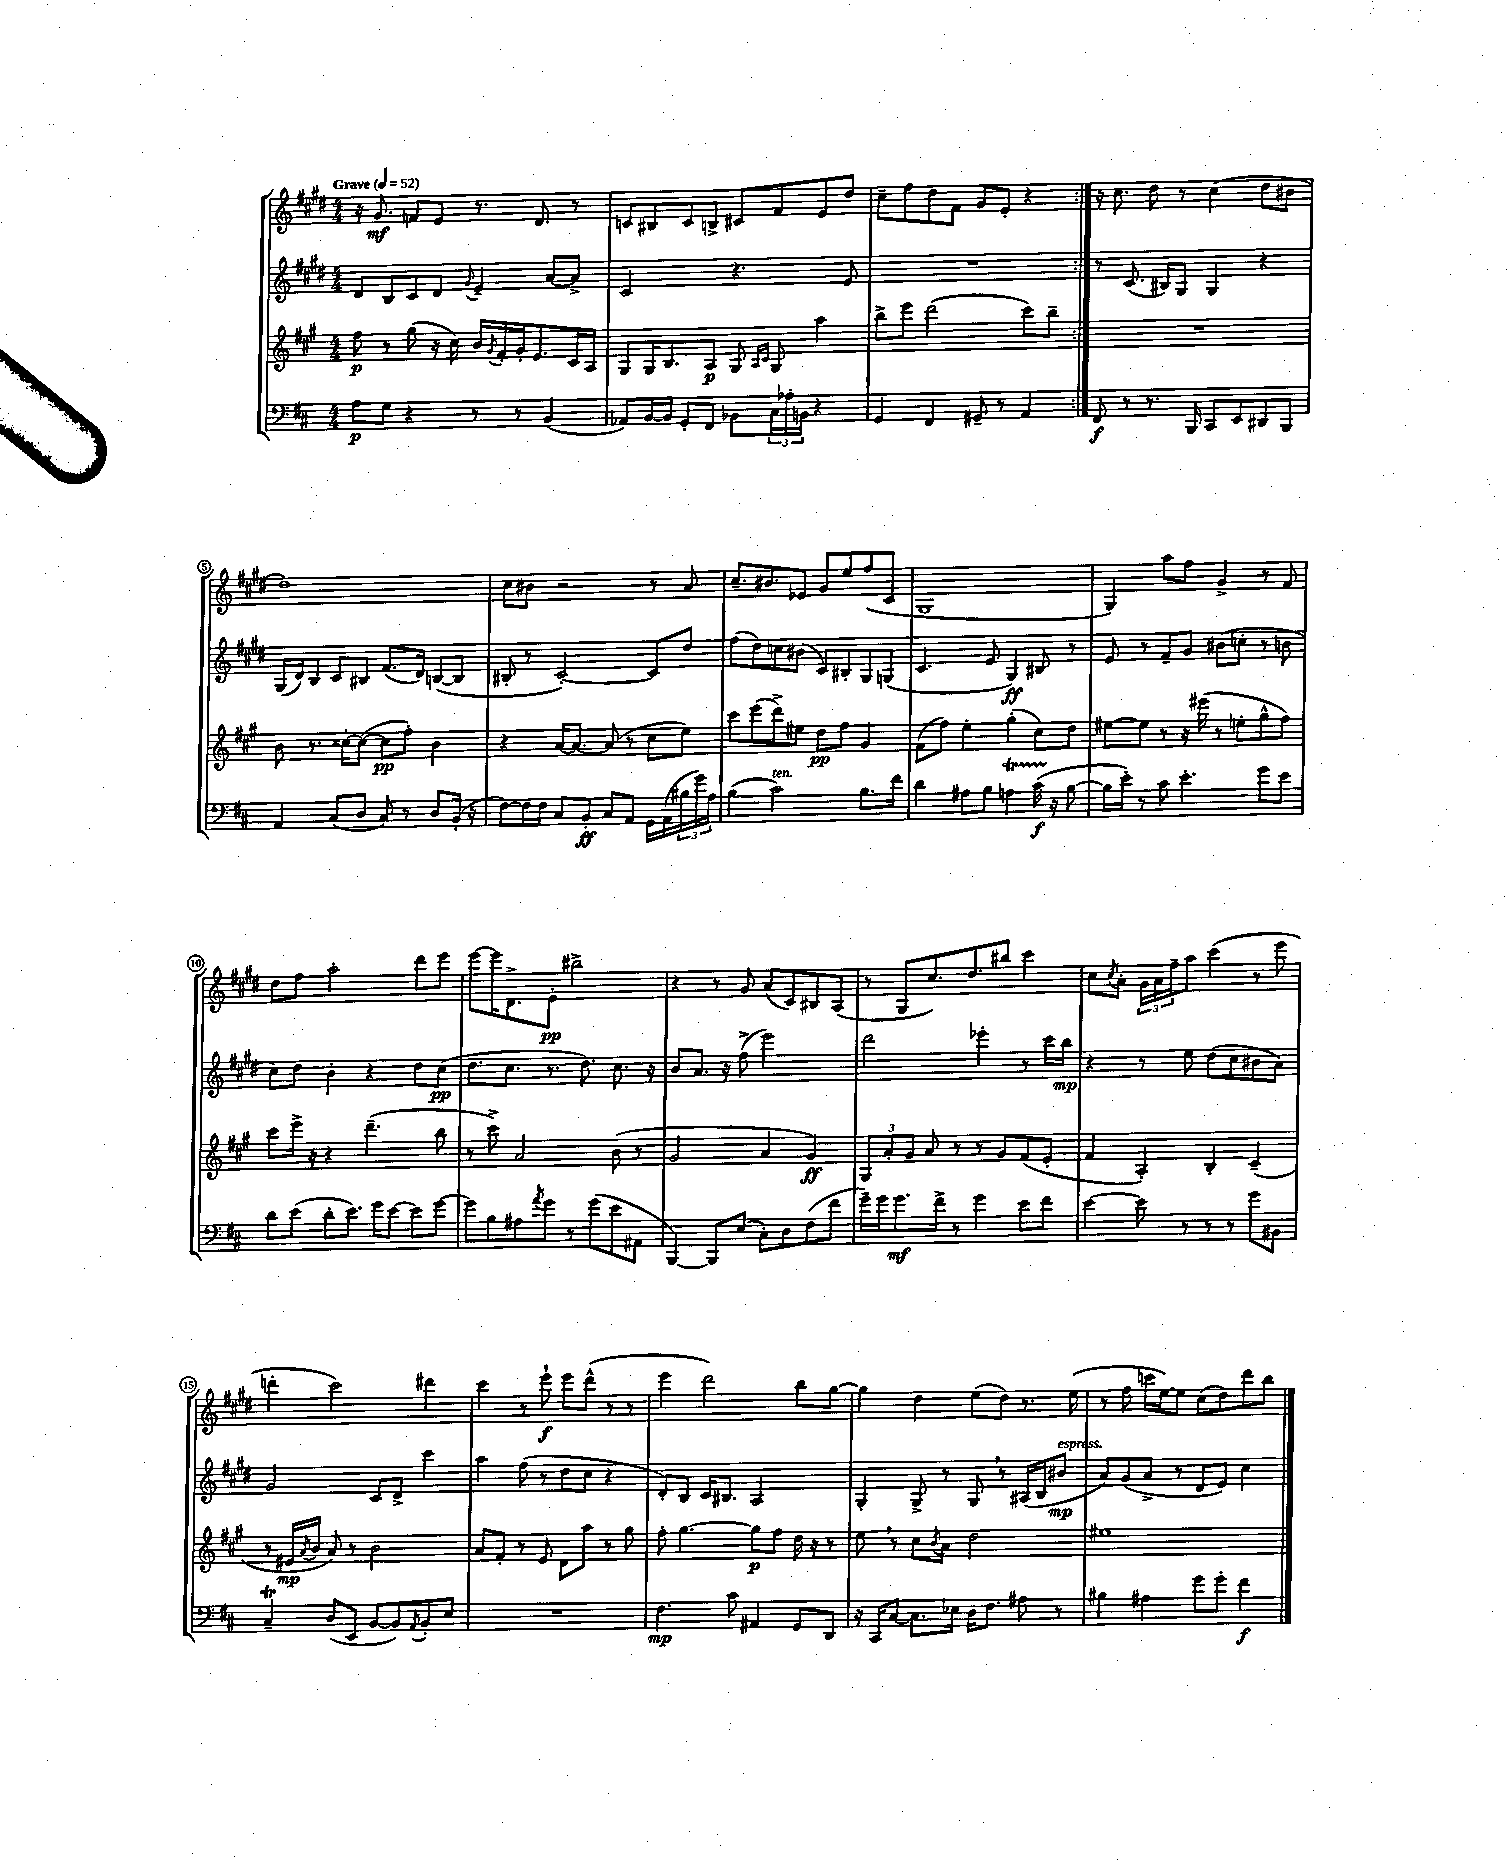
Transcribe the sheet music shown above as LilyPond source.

<<
\new StaffGroup <<
\new Staff = "s0" {
    \clef treble \key e \major \numericTimeSignature \time 4/4 \tempo "Grave" 4 = 52
    \repeat volta 2 { r16 gis'8.\mf f'8 e'8 r8. dis'8. r8 |
    c'8 bis8 c'8 b8-> cis'8 fis'8 e'8 dis''8 |
    cis''8-- fis''8 dis''8 fis'8 gis'8 e'8-. r4 | }
    r16 cis''8. dis''8 r8 cis''4( dis''8 bis'8 |
    dis''1) |
    cis''8 bis'8 r2 r8 a'8 |
    cis''8.-- bis'8. ees'8 gis'8 e''8 fis''8( cis'8 |
    gis1 |
    gis4) a''8 fis''8 gis'4-> r8 fis'8 |
    dis''8 fis''8 a''2-. dis'''8 e'''8 |
    e'''8~ e'''16 dis'8.-> e'8-.\pp bis''2-> |
    r4 r8 gis'8 a'8( cis'8) bis8 a8( |
    r8 gis8 cis''8.) dis''8. bis''8 cis'''4 |
    cis''8 \acciaccatura { cis''8 } a'8-. \tuplet 3/2 { gis'16 a'16 fis''16-- } a''8 cis'''4( r8 e'''8 |
    d'''4-. cis'''2) dis'''4 |
    cis'''4 r8 e'''8-!\f e'''8 dis'''8-^( r8 r8 |
    e'''4 dis'''2) b''8 gis''8~ |
    gis''4 dis''4 e''8( dis''8) r8. e''16( |
    r8 fis''8 c'''16 e''16~) e''8 cis''8( dis''8) dis'''8 b''8 \bar "|." |
}
\new Staff = "s1" {
    \clef treble \key e \major \numericTimeSignature \time 4/4
    \repeat volta 2 { dis'8 b8 cis'8 dis'8 \appoggiatura { gis'8 } e'4-- a'8~ a'8-> |
    cis'2 r4. e'8 |
    R1 | }
    r8 cis'8.( bis16) gis8 gis4 r4 |
    gis16( dis'16) b8 cis'8 bis8 fis'8.( dis'16) b8~( b8 |
    bis8-. r8 cis'2~-.) cis'8 dis''8 |
    fis''8( dis''8) c''8 bis'8( cis'8) bis8-. gis8 g8( |
    cis'4. e'8 gis4\ff) bis8 r8 |
    e'8 r8 fis'8-- gis'8 bis'8( c''8-. r8 b'8 |
    cis''8) dis''8 b'4-. r4 dis''8 cis''8\pp( |
    dis''8. cis''8. r8. dis''8.) cis''8. r16 |
    b'8 a'8. r16 fis''8->( e'''2) |
    dis'''2 ees'''4-. r8 cis'''16 b''16\mp |
    r4 r8 e''8 dis''8( cis''8 bis'8 a'8) |
    gis'2 cis'8 dis'8-> cis'''4 |
    a''4 fis''8( r8 dis''8 cis''8 r4 |
    dis'8-.) b8 cis'16 bis8. a2 |
    gis4-. gis8-> r8 gis8 \breathe r8 ais16( b16 bis'8\mp^\markup { \italic "espress." } |
    a'8) gis'8( a'8-> r8 dis'8 e'8) cis''4 \bar "|." |
}
\new Staff = "s2" {
    \clef treble \key a \major \numericTimeSignature \time 4/4
    \repeat volta 2 { fis''8\p r8 gis''8( r16 cis''16) b'16 \acciaccatura { gis'8 } fis'16-. gis'16-. e'8. cis'16 a16 |
    gis8 gis16 b8. a8\p gis8 \grace { a16 cis'16 } gis8 a''4 |
    b''8-> e'''8 d'''2( cis'''8) b''8-- | }
    R1 |
    b'8 r8. cisis''16~-. cisis''8~( cisis''8\pp fis''8-.) b'4 |
    r4 a'16~ a'8.~ a'8( r8 cis''8 e''8) |
    cis'''8 e'''8( d'''8->) eis''8 d''8\pp fis''8 gis'4 |
    fis'8( fis''8) e''4-. gis''4-.( cis''8) d''8 |
    eis''8~ eis''8 r8 r16 eis'''16( r8 e''8-. gis''8-^ fis''8) |
    cis'''8 e'''16-> r16 r4 d'''4.--( b''8 |
    r8 cis'''8->) a'2 b'8( r8 |
    gis'2 a'4 gis'4\ff) |
    \tuplet 3/2 { gis8 a'8-. gis'8 } a'8 r8 r8 gis'8 fis'8( e'8-. |
    fis'4 a4-.) b4-. cis'4--( |
    r8 eis'16\mp \acciaccatura { a'8 } b'16 a'8) r8 b'2 |
    a'8 fis'8-. r8 e'8 d'8 a''8 r8 gis''8 |
    fis''8-. gis''4.~ gis''8\p fis''8 d''16 r16 r8 |
    e''8 \breathe r8 cis''8 \acciaccatura { b'8 } a'8 d''2 |
    eis''1 \bar "|." |
}
\new Staff = "s3" {
    \clef bass \key d \major \numericTimeSignature \time 4/4
    \repeat volta 2 { a8\p g8 r4 r8 r8 b,4( |
    aes,8) b,16~ b,16 g,8-. fis,8 bes,8 \tuplet 3/2 { cis16 aes16-. b,16 } r4 |
    g,4 fis,4 gis,8-- r8 a,4 | }
    fis,8\f r8 r8. b,,16 cis,8 e,8 dis,8 b,,8 |
    a,4 cis8( d8 cis8) r8 d8 b,16-.( r16 |
    fis8~) fis16 fis16 cis8 b,8-.\ff cis8 a,8 g,16 a,16( \tuplet 3/2 { bis16 g'16) a16 } |
    b4( cis'2^\markup { \italic "ten." }) b8. fis'16 |
    d'4 ais8 b8 a4\startTrillSpan cis'16\f( r16\stopTrillSpan b8~ |
    b16 e'16-.) r8 cis'8 e'4.-. g'8 e'8 |
    d'8 e'8( d'8-. e'8.) g'16 e'8~ e'8 g'8~ |
    g'8 b8 ais8 \acciaccatura { a'8 } g'8 r8 g'8( e'8 ais,8 |
    b,,4~) b,,8 e8( cis8-.) d8 fis8( fis'8 |
    g'16--) g'16 g'8.\mf fis'16-> r8 g'4 e'8 fis'8 |
    e'4~ e'8 r8 r8 r8 g'8 bis,8 |
    cis4--\trill d8( e,8 b,8~ b,8) \acciaccatura { a,8 } b,8-. e8 |
    R1 |
    fis4.\mp cis'8 ais,4 g,8 d,8 |
    r16 cis,16 cis8~ cis8. ees16 d16 fis8. ais8 r8 |
    bis4 ais4 g'8 g'8-. fis'4\f \bar "|." |
}
>>
>>
\layout { \context { \Score \override BarNumber.stencil = #(make-stencil-circler 0.1 0.3 ly:text-interface::print) } }
